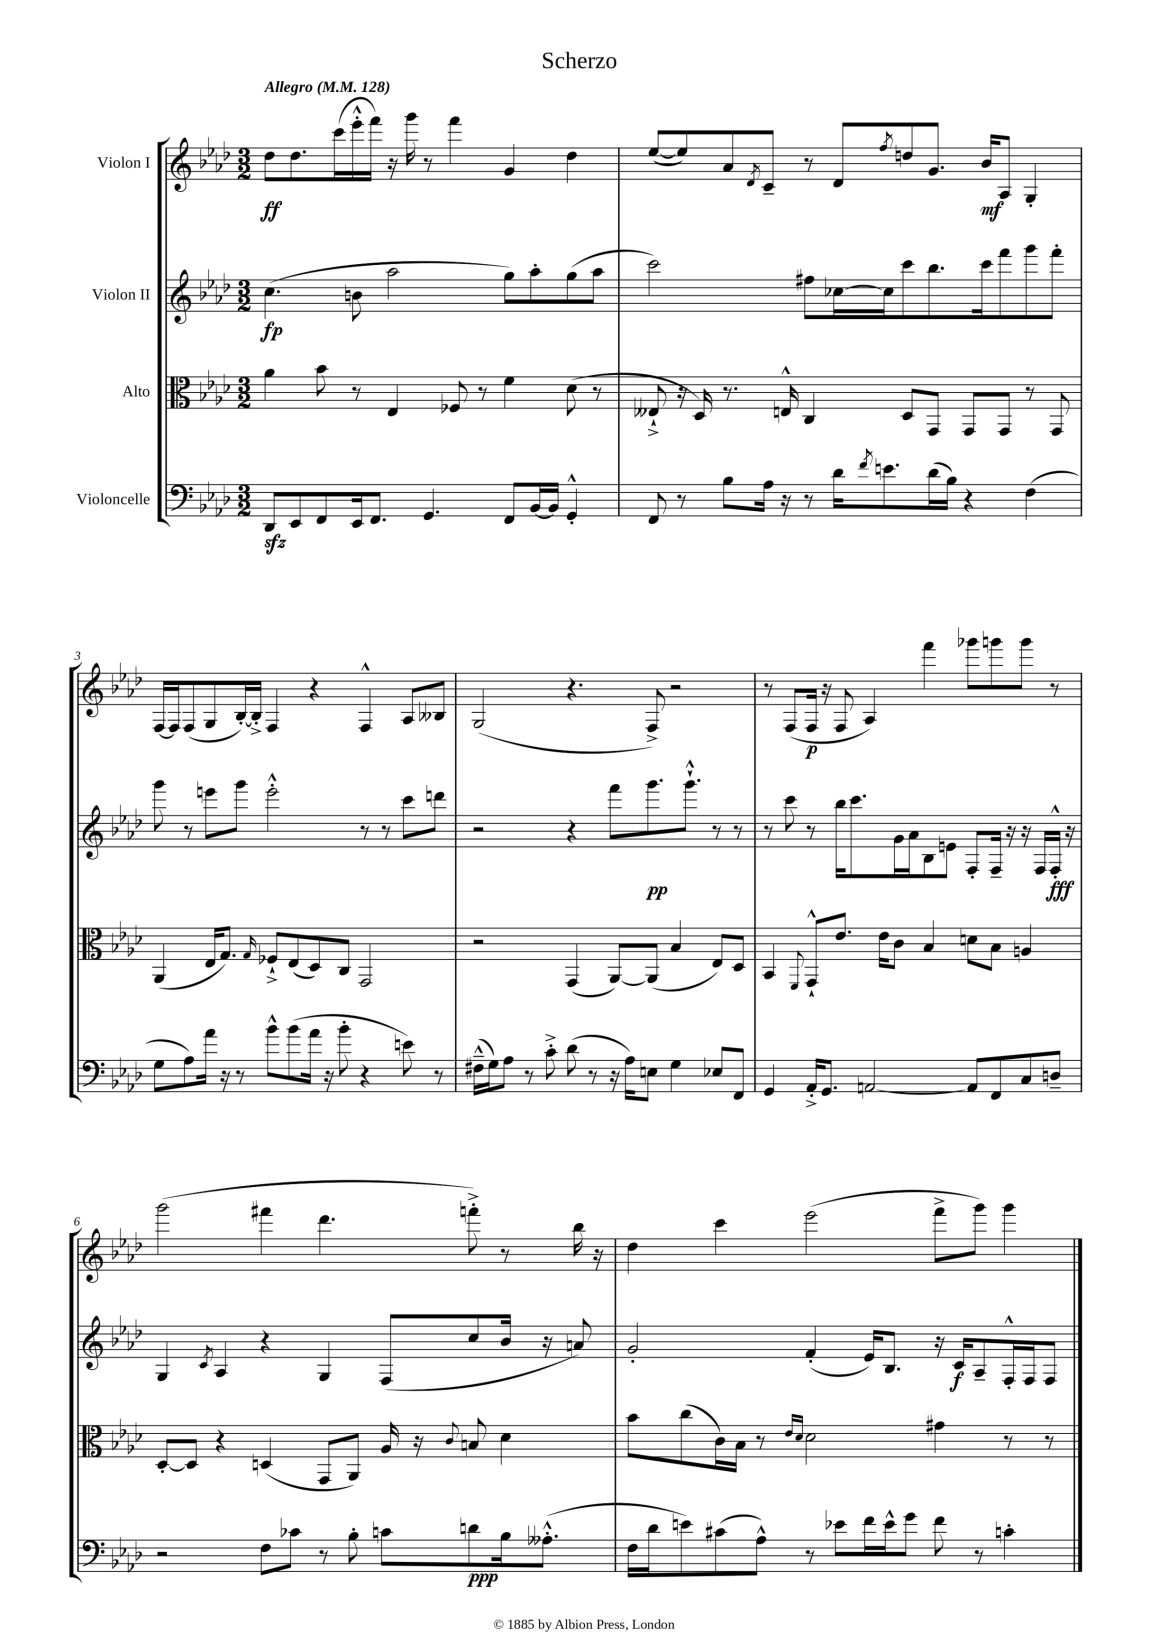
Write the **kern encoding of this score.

**kern	**kern	**kern	**kern
*staff4	*staff3	*staff2	*staff1
*clefF4	*clefC3	*clefG2	*clefG2
*k[b-e-a-d-]	*k[b-e-a-d-]	*k[b-e-a-d-]	*k[b-e-a-d-]
*M3/2	*M3/2	*M3/2	*M3/2
*MM128	*MM128	*MM128	*MM128
8DD-	4a-	(4.cc	8dd-
8EE-	.	.	8.dd-
8FF	8b-	.	.
.	.	.	(16ccc
16EE-	8r	8b	16eee-'^^
8.FF	.	.	16fff)
.	4E-	2aa-	16r
.	.	.	16ggg
4.GG	.	.	8r
.	8F-	.	4fff
.	8r	.	.
8FF	4f	8gg)	4g
[16BB-	.	8aa-'	.
16BB-]	.	.	.
4GG'^^	(8d-	(8gg	4dd-
.	8r	8aa-	.
=	=	=	=
8FF	8E--`^	2ccc)	([8ee-
8r	16r	.	8ee-])
.	16D-)	.	.
8B-	8.r	.	8a-
.	.	.	8qd-
16A-	.	.	8c~
16r	16E^^	.	.
8r	4C	8ff#	8r
16d-	.	[16cc-	8d-
8qf	.	.	.
8.e	.	16cc-]	.
.	.	.	8qff
.	8D-	8ccc	8dd
(16d-	8GG	8.bb-	8.g
16B-)	.	.	.
4r	8GG	.	.
.	.	16ccc	16b-
.	8GG	8fff	8A-
(4F	8r	8ggg	4G'
.	8GG	8fff'	.
=	=	=	=
8G	(4AA-	8ggg	[16F
.	.	.	16F]
8A-)	.	8r	(8F
16a-	16E-	8eee	8G
16r	8.G)	.	.
8r	.	8ggg	[16B-')
.	.	.	16B-'^]
.	16qqG	.	.
8b-^^	8F-`^	2eee'^^	4F
(8b-	(8E-	.	.
16a-	8D-)	.	4r
16r	.	.	.
8b-'	8C	.	.
4r	2GG	8r	4F^^
.	.	8r	.
8e)	.	8ccc	8A-
8r	.	8ddd	8B--
=	=	=	=
(16F#~^^	2r	2r	(2G
16G)	.	.	.
8A-	.	.	.
8r	.	.	.
8c'^	.	.	.
(8d-	(4GG	4r	4.r
8r	.	.	.
16r	[8AA-)	8fff	.
16A-)	.	.	.
8E	(8AA-]	8.ggg	8F^)
4G	4B-	.	2r
.	.	8.ggg`^^	.
8E-	8E-)	8r	.
8FF	8D-	8r	.
=	=	=	=
4GG	4BB-	8r	8r
.	.	8ccc	(8F
.	8qqFF	.	.
16AA-'^	8GG`^^	8r	16F
8.GG	.	.	16r
.	8.e-	16bb-	8F
.	.	8.ccc	.
[2AA	.	.	4A-)
.	16e-	.	.
.	8c	16g	.
.	.	16a-	.
.	4B-	8B-	4fff
.	.	8e	.
8AA]	8d	8F'	8ggg-
8FF	8B-	16F~	8ggg
.	.	16r	.
8C	4A	16r	8ggg
.	.	16F	.
8D~	.	16F'^^	8r
.	.	16r	.
=	=	=	=
2r	[8D-'	4G	(2ggg
.	8D-]	.	.
.	.	8qc	.
.	4r	4A-	.
8F	(4D	4r	4fff#
8c-	.	.	.
8r	8GG	4G	4.ddd-
8B-'	8AA-)	.	.
8c	16A-	(8F	.
.	16r	.	.
.	8qqc	.	.
8d	8B	8cc	8fff'^)
16B-	4d-	16b-	8r
(8.A--'^^	.	16r	.
.	.	8a)	16bb-
.	.	.	16r
=	=	=	=
16F	8b-	2g'	4dd-
16d-	.	.	.
8e)	(8cc	.	.
(8c#	16c)	.	4ccc
.	16B-	.	.
8A-^^)	8r	.	.
.	16qqe-	.	.
.	16qqd-	.	.
8r	2d-	(4f'	(2eee-
8e-	.	.	.
16f	.	16e-)	.
16e-^^	.	8.B-	.
8g	.	.	.
8f	4g#	16r	8fff^
.	.	16c	.
8r	.	8A-~	8ggg)
4c'	8r	16F'^^	4ggg
.	.	16F	.
.	8r	8F	.
==	==	==	==
*-	*-	*-	*-
